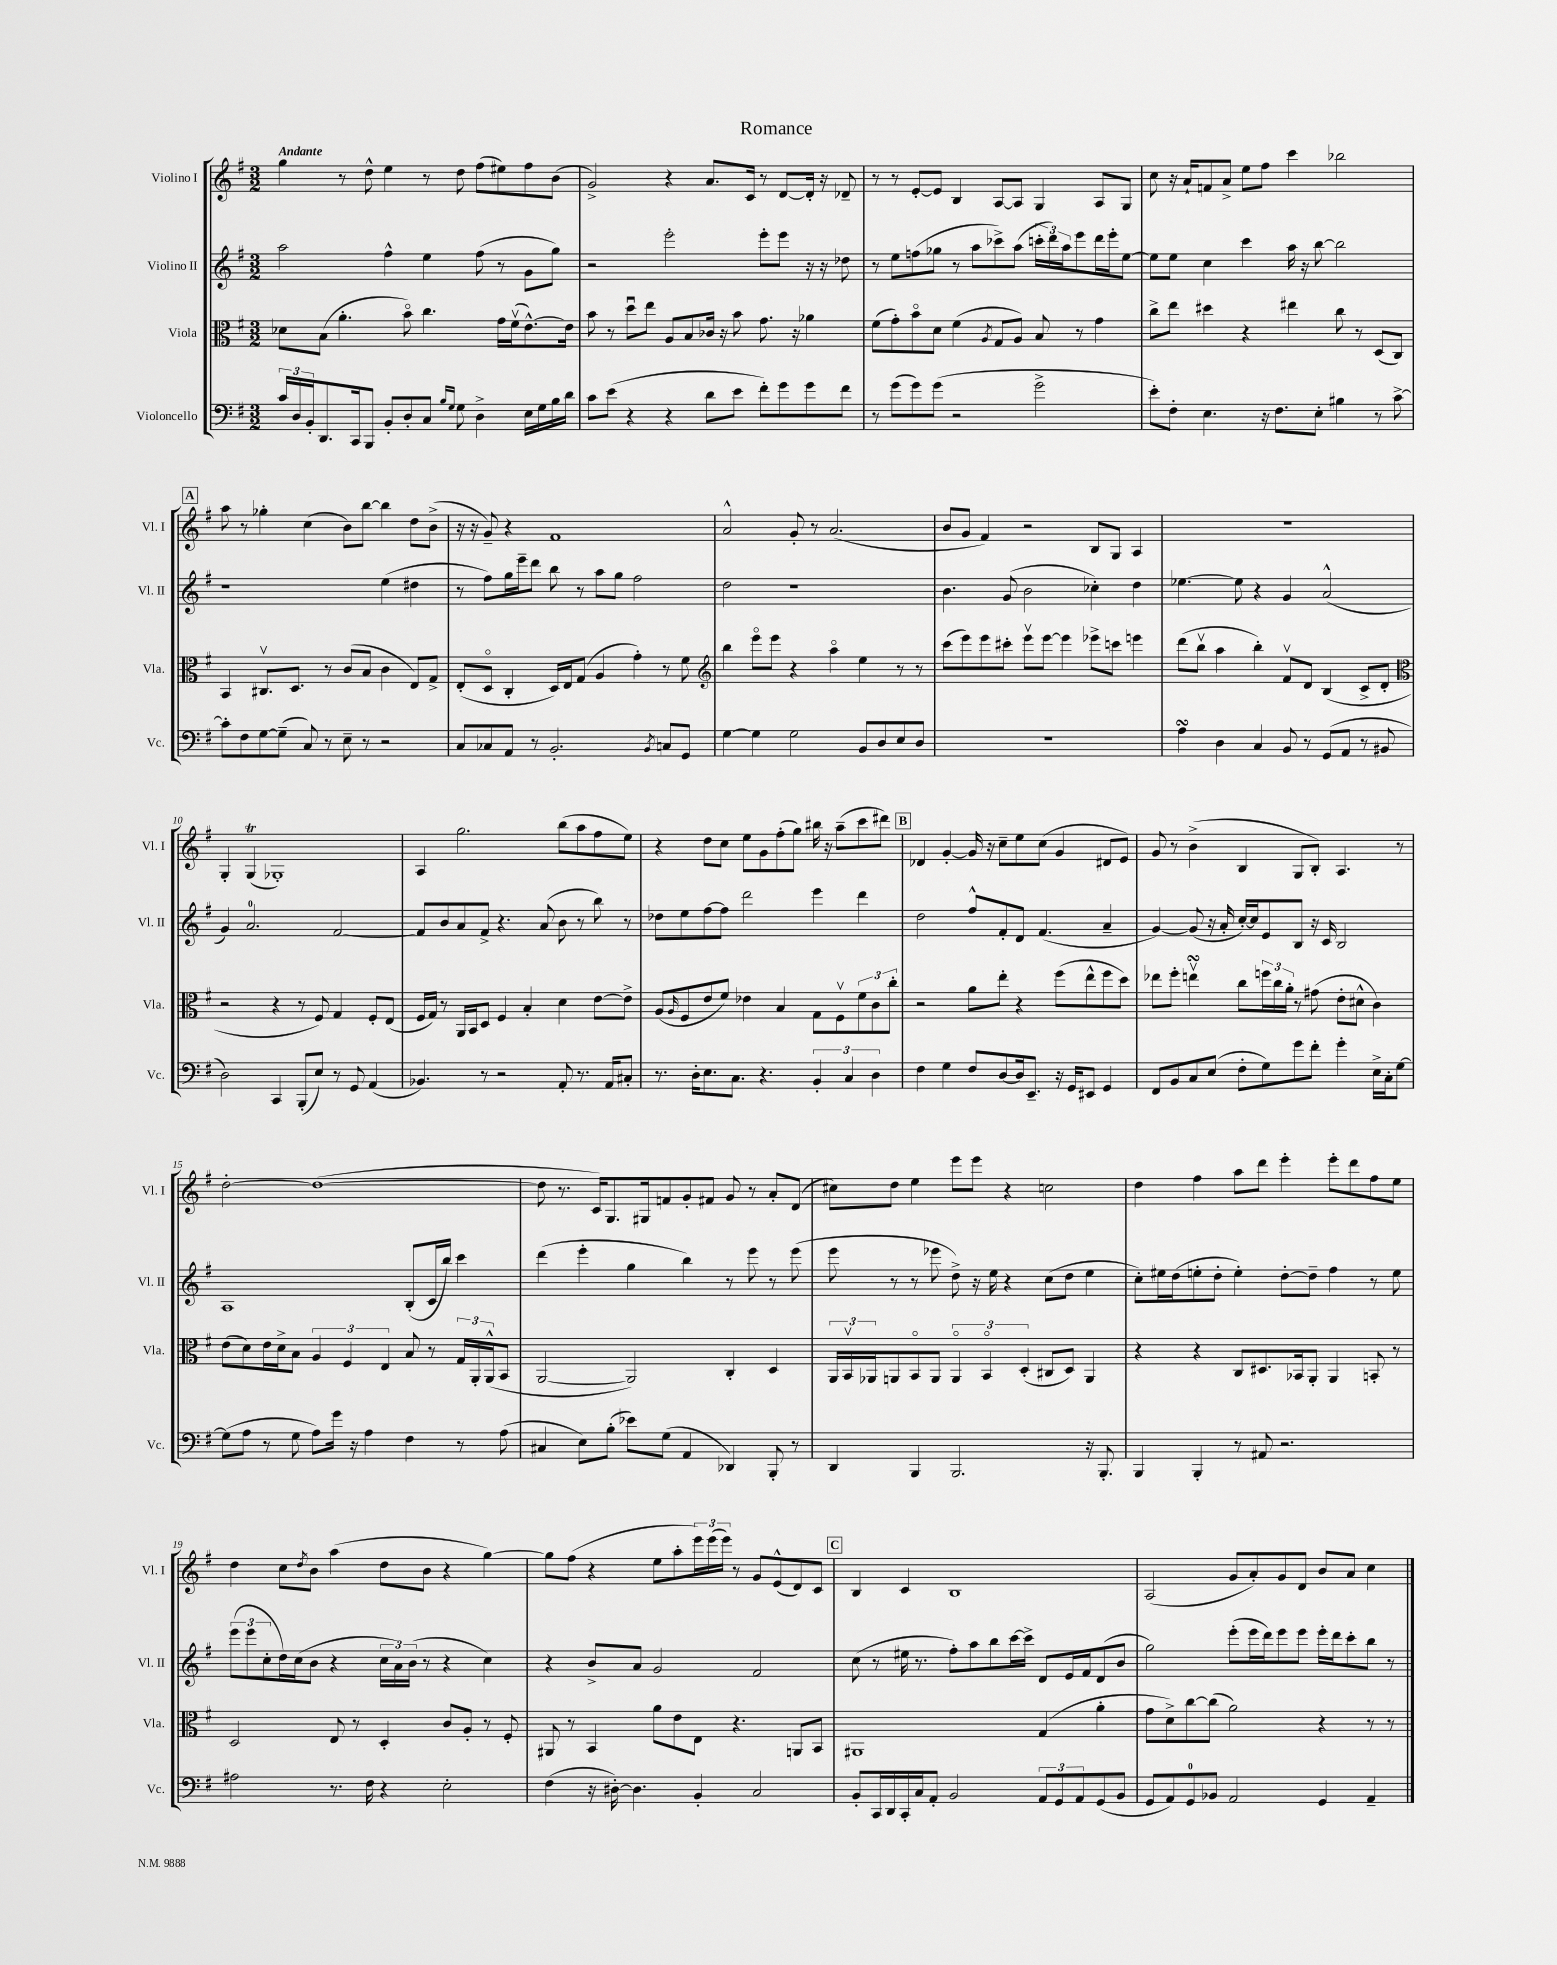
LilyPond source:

\header { title = "Romance" }
<<
\new StaffGroup <<
\new Staff = "s0" \with { instrumentName = "Violino I" shortInstrumentName = "Vl. I" } {
    \clef treble \key g \major \numericTimeSignature \time 3/2 \tempo "Andante"
    g''4 r8 d''8-^ e''4 r8 d''8 fis''8( eis''8) fis''8 b'8( |
    g'2->) r4 a'8. c'16 r8 d'8~ d'16-. r16 des'8-- |
    r8 r8 e'8~-. e'8 b4 a8~ a8 g4 a8 g8 |
    c''8 r16 a'16-! f'8 a'8-> e''8 fis''8 c'''4 bes''2 |
    \mark \markup { \box "A" } a''8 r8 ges''4-. c''4( b'8) b''8~ b''4 d''8 b'8->( |
    r16 r16 g'8--) r4 fis'1 |
    a'2-^ g'8-. r8 a'2.( |
    b'8 g'8 fis'4) r2 b8 g8 a4 |
    R1. |
    g4-. g4\trill( ges1-.) |
    a4 g''2. b''8( a''8 fis''8 e''8) |
    r4 d''8 c''8 e''8 g'8 fis''8-.( g''8) bis''16 r16 a''8--( c'''8 dis'''8) |
    \mark \markup { \box "B" } des'4 g'4~-. g'16 r16 c''8-- e''8 c''8( g'4 dis'8 e'8) |
    g'8 r8 b'4->( b4 g8 b8-.) a4. r8 |
    d''2~-. d''1~( |
    d''8 r8. c'16) g8. gis16 f'8 g'8-. fis'8 g'8 r8 a'8-. d'8( |
    cis''8) d''8 e''4 e'''8 e'''8 r4 c''2 |
    d''4 fis''4 a''8 d'''8 e'''4-. e'''8-. d'''8 fis''8 e''8 |
    d''4 c''8 \acciaccatura { d''8 } b'8 a''4( d''8 b'8 r4 g''4~) |
    g''8 fis''8( r4 e''8 a''8-. \tuplet 3/2 { e'''16) e'''16( e'''16) } r8 g'8 e'8-^( d'8) c'8 |
    \mark \markup { \box "C" } b4 c'4 b1 |
    a2( g'8 a'8-.) g'8 d'8 b'8 a'8 c''4 \bar "|." |
}
\new Staff = "s1" \with { instrumentName = "Violino II" shortInstrumentName = "Vl. II" } {
    \clef treble \key g \major \numericTimeSignature \time 3/2
    a''2 fis''4-^ e''4 fis''8( r8 g'8 g''8) |
    r2 e'''2-. e'''8-. e'''8 r16 r16 des''8 |
    r8 e''8 f''8( ges''8 r8 a''8 ces'''8->) a''8( \tuplet 3/2 { c'''16-. d'''16) a''16 } e'''8 d'''16 e'''16-. e''8~ |
    e''8 e''8 c''4 c'''4 a''16 r16 b''8~ b''2 |
    \mark \markup { \box "A" } r1 e''4( dis''4 |
    r8 fis''8) g''16 e'''16-- d'''8 b''8 r8 a''8 g''8 fis''2 |
    d''2 r1 |
    b'4. g'8( b'2 ces''4-.) d''4 |
    ees''4.~ ees''8 r4 g'4 a'2-^( |
    g'4) a'2.-0 fis'2~ |
    fis'8 b'8 a'8 fis'8-> r4. a'8( b'8 r8 b''8) r8 |
    des''8 e''8 fis''8~ fis''8 d'''2 e'''4 d'''4 |
    \mark \markup { \box "B" } d''2 fis''8-^ fis'8-. d'8 fis'4.( a'4-- |
    g'4~) g'8( r16 a'16-. c''16~-.) c''16 e'8 b8 r16 c'16 b2 |
    a1 b8-.( c'16 b''16) c'''4 |
    d'''4( e'''4-. g''4 b''4) r8 e'''8 r8 e'''8( |
    e'''8 r8 r8 ees'''8 d''8->) r16 e''16 r4 c''8( d''8 e''4 |
    c''8-.) eis''16 d''16( e''8-. d''8-. e''4-.) d''8~-. d''8-- fis''4 r8 e''8 |
    \tuplet 3/2 { e'''8( e'''8 c''8-. } d''16) c''16( b'8 r4 \tuplet 3/2 { c''16 a'16) b'16( } r8 r4 c''4) |
    r4 b'8-> a'8 g'2 fis'2 |
    \mark \markup { \box "C" } c''8( r8 eis''16 r8. fis''8-.) a''8 b''8 c'''16~ c'''16-> d'8 e'16 fis'16 d'8( b'8 |
    g''2) e'''8-.( e'''16 d'''16) e'''8 e'''8 e'''16-. d'''16 c'''8-. b''8 r8 \bar "|." |
}
\new Staff = "s2" \with { instrumentName = "Viola" shortInstrumentName = "Vla." } {
    \clef alto \key g \major \numericTimeSignature \time 3/2
    des'8 b8( a'4.-. b'8\flageolet) c''4. g'16 fis'16\upbow( e'8.~-^) e'16 |
    b'8 r8 d''8\downbow e''8 a8 b8 ces'16 r16 b'8 g'8. r16 aes'4 |
    fis'8( g'8-.) b'8\flageolet d'8 fis'4( \acciaccatura { a8 } g8 a8) b8 r8 g'4 |
    c''8-> e''8 dis''4 r4 eis''4 c''8 r8 d8( c8) |
    \mark \markup { \box "A" } b,4 cis8.\upbow d8. r8 c'8( b8 c'4 e8) g8-> |
    e8-.( d8\flageolet c4-. d16) e16 g8( a4 g'4-.) r8 fis'8 |
    \clef treble b''4 e'''8\flageolet e'''8 r4 a''4\flageolet e''4 r8 r8 |
    c'''8( e'''8) e'''8 cis'''8-. e'''8\upbow e'''8~ e'''4 ees'''8-> c'''8 e'''4 |
    d'''8( b''8\upbow a''4 b''4-.) fis'8\upbow d'8 b4( c'8-> d'8-. |
    \clef alto r2 r4 r8 fis8) g4 fis8-. e8( |
    fis16 g16) r8 a,16 b,16 d8 fis4 b4-. d'4 e'8~ e'8-> |
    a8( \grace { a16 } fis8 e'8 fis'8) ees'4 b4 g8 fis8\upbow \tuplet 3/2 { fis'8 c'8 c''8-. } |
    \mark \markup { \box "B" } r2 a'8 e''8-. r4 fis''8( e''8-^ fis''8 d''8) |
    ees''8 fis''8-. e''4\upbow\turn c''8 \tuplet 3/2 { f''16 c''16 a'16-. } r8 gis'8( e'8-. dis'8-^ c'4) |
    e'8( d'8) e'16 d'16-> b8 \tuplet 3/2 { a4 fis4 e4 } b8 r8 \tuplet 3/2 { g16 a,16-. a,16-^( } b,8 |
    a,2~ a,2) c4-. d4 |
    \tuplet 3/2 { a,16 b,16\upbow aes,16 } a,8 b,8\flageolet a,8 \tuplet 3/2 { a,4\flageolet b,4\flageolet d4-.( } cis8 d8) a,4 |
    r4 r4 c8 dis8. bes,16 a,8-. a,4 b,8-. r8 |
    d2 e8 r8 d4-. c'8 a8-. r8 fis8-. |
    ais,8 r8 b,4 a'8 e'8 e8 r4. a,8 b,8 |
    \mark \markup { \box "C" } ais,1 g4( a'4-. |
    g'8 d'8->) c''8~ c''8( a'2) r4 r8 r8 \bar "|." |
}
\new Staff = "s3" \with { instrumentName = "Violoncello" shortInstrumentName = "Vc." } {
    \clef bass \key g \major \numericTimeSignature \time 3/2
    \tuplet 3/2 { c'16 d16 b,16-. } d,8. c,16 b,,8 b,8-. d8-. c8 \grace { b16 g16 } g8 d4-> e16 g16 b16 d'16 |
    c'8 e'8( r4 r4 d'8 e'8 fis'8-.) g'8 g'8 fis'8 |
    r8 g'8( g'8) g'8( r2 g'2-> |
    e'8-.) fis8-. e4. r16 fis8. e8-. bis4 r8 c'8~-> |
    \mark \markup { \box "A" } c'8-. fis8 g8~ g8--( c8) r8 e8-- r8 r2 |
    c8 ces8 a,8 r8 b,2.-. \acciaccatura { b,8 } c8 g,8 |
    g4~ g4 g2 b,8 d8 e8 d8 |
    R1. |
    a4\turn d4 c4 b,8 r8 g,8( a,8 r8 bis,8 |
    d2) c,4 b,,8-.( e8) r8 g,8 a,4( |
    bes,4.) r8 r2 a,8-. r8. a,16 cis8-. |
    r8. d16-. e8. c8. r4. \tuplet 3/2 { b,4-. c4 d4 } |
    \mark \markup { \box "B" } fis4 g4 fis8 d8~ d16 e,8.-- r16 g,16 eis,8 g,4 |
    fis,8 b,8 c8 e8( fis8-. g8) g'8 fis'8-. g'4-. e16-> c16-. g8~ |
    g8( a8 r8 g8 a8) g'16 r16 a4 fis4 r8 a8( |
    cis4 e8) b8-.( ees'8) g8( a,4 des,4) b,,8-. r8 |
    d,4 b,,4 b,,2. r16 b,,8.-. |
    b,,4 b,,4-. r8 ais,8 r2. |
    ais2 r8. fis16 r4 e2-. |
    fis4( r16 dis16~-.) dis4. b,4-. c2 |
    \mark \markup { \box "C" } b,8-. c,16 d,16 c,16-. c16 a,8-. b,2 \tuplet 3/2 { a,8 g,8 a,8 } g,8( b,8 |
    g,8 a,8) g,8-0 bes,8 a,2 g,4 a,4-- \bar "|." |
}
>>
>>
